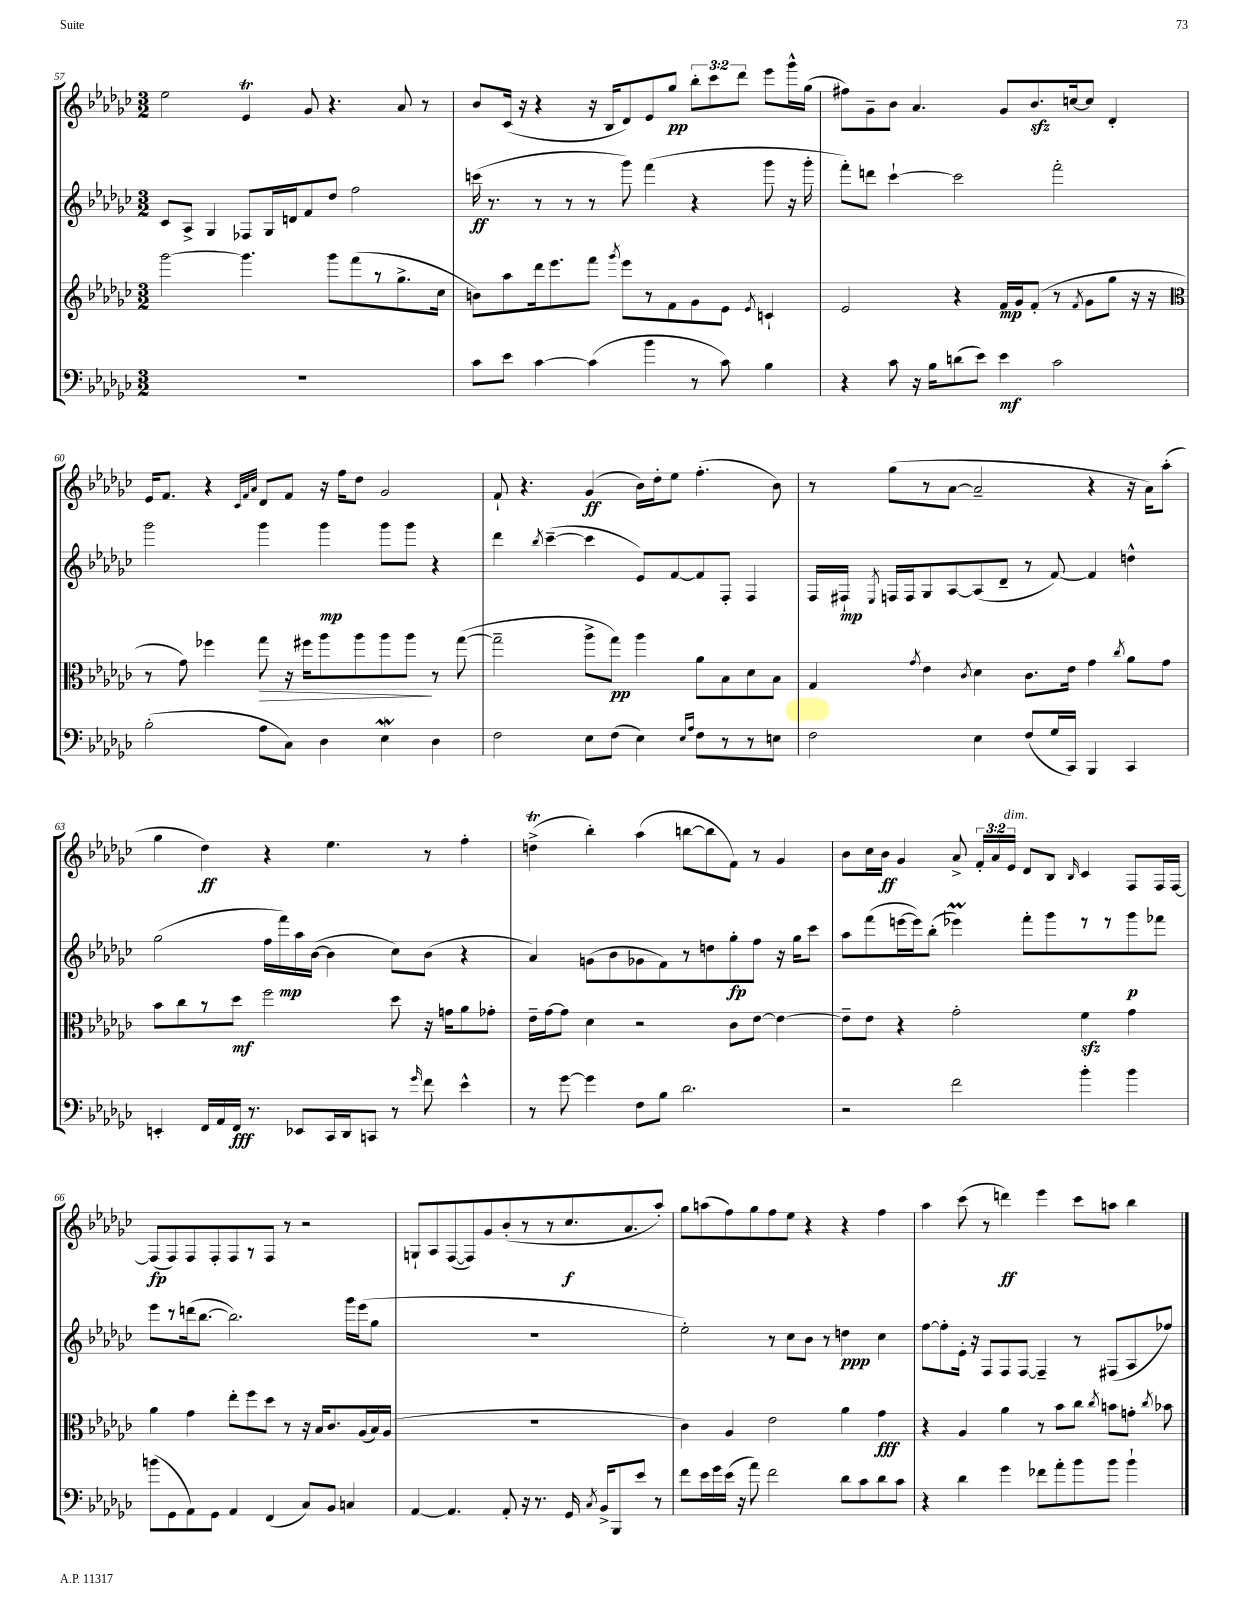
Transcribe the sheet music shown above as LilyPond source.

<<
\new StaffGroup <<
\new Staff = "s0" {
    \clef treble \key ges \major \numericTimeSignature \time 3/2 \override Staff.TupletNumber.text = #tuplet-number::calc-fraction-text
    \autoBeamOff ees''2 ees'4\trill ges'8 r4. aes'8 r8 |
    bes'8[ ces'16]( r16 r4 r16 bes16[ des'8) ees'8 ges''8]\pp \tuplet 3/2 { bes''8[-. ces'''8 des'''8] } ees'''8[ ges'''16-^ ges''16]( |
    fis''8[) ges'8-- bes'8] aes'4. ges'8[ bes'8.\sfz c''16~ c''8] des'4-. |
    ees'16[ f'8.] r4 \grace { ces'32[ f'32 aes'32] } des'8[ f'8] r16 f''16[ des''8] ges'2 |
    f'8-! r4. ges'4\ff( bes'16[) des''16-. ees''8] f''4.-.( bes'8) |
    r8 ges''8[( r8 aes'8]~ aes'2-- r4 r16 aes'16[) aes''8]-.( |
    ges''4 des''4\ff) r4 ees''4. r8 f''4-. |
    d''4->\trill( bes''4-.) aes''4( b''8[~ b''8 f'8]) r8 ges'4 |
    bes'8[ ces''16 bes'16]\ff ges'4 aes'8-> \tuplet 3/2 { f'16[-. aes'16 ees'16]^\markup { \italic "dim." } } des'8[ bes8] \grace { bes16 } ces'4 f8[ f16 f16]~ |
    f8[\fp( f8) f8 f8-. f8 r8 f8] r8 r2 |
    g8[-! aes8 f8~( f8) ges'8 bes'8-.( r8 r8 ces''8.\f aes'8. aes''8]-.) |
    ges''8[ a''8( f''8) ges''8 f''8 ees''8] r4 r4 f''4 |
    aes''4 ces'''8( r8 d'''4\ff) ees'''4 ces'''8[ a''8] bes''4 \bar "|." |
}
\new Staff = "s1" {
    \clef treble \key ges \major \numericTimeSignature \time 3/2
    \autoBeamOff ces'8[ aes8]-> ges4 fes8[ ges16 d'16 f'8 des''8] f''2 |
    c'''16\ff( r8. r8 r8 r8 ges'''8) f'''4( r4 ges'''8 r16 ges'''16-. |
    f'''8[-.) d'''8] ces'''4~-! ces'''2 f'''2-. |
    ges'''2 ges'''4 ges'''4\mp ges'''8[ ges'''8] r4 |
    des'''4 \acciaccatura { bes''8 } ces'''4~--( ces'''4 ees'8[) f'8~ f'8 f8]-. f4 |
    f16[ fis16]-!\mp \acciaccatura { ees8 } f16[ f16 ges8 aes8~ aes8( des'8]-- r8 f'8~) f'4 d''4-^ |
    ges''2( f''16[ f'''16\mp) aes''16 bes'16]~( bes'4 ces''8[) bes'8]( r4 |
    aes'4) g'8[( bes'8 ges'8 f'8) r8 d''8 ges''8-.\fp f''8] r16 ges''16[ ces'''8] |
    aes''8[ f'''8( e'''16~ e'''16) bes''8]-.( ees'''4\prall) f'''8[-. ges'''8 r8 r8 ges'''8\p fes'''8] |
    ees'''8[ r8 d'''16( bes''8.]~ bes''2.) ges'''16[ ees'''16( ges''8] |
    R1. |
    ees''2-.) r8 ces''8[ bes'8] r8 d''4\ppp ces''4 |
    f''8[~ f''8-. ees'16]-. r16 f8[ f8 f8]~ f4-- r8 fis8[( aes8 fes''8]) \bar "|." |
}
\new Staff = "s2" {
    \clef treble \key ges \major \numericTimeSignature \time 3/2
    \autoBeamOff ges'''2~ ges'''4. ges'''8[ f'''8( r8 ges''8.-> ces''16] |
    b'8[) aes''8 des'''16 ees'''8. f'''8] \acciaccatura { ges'''8 } ees'''8[ r8 f'8 ges'8 ees'8] \acciaccatura { ees'8 } c'4-! |
    ees'2 r4 f'16[\mp ges'16 f'8]-.( r8 \acciaccatura { f'8 } ges'8[ ges''8] r16 r16 |
    \clef alto r8 ges'8) fes''4 ges''8\> r16 fis''16[ aes''8 aes''8 aes''8 aes''8]\! r8 ges''8~( |
    ges''2-- aes''8[-> ges''8]\pp) aes''4 aes'8[ bes8 des'8 bes8] |
    ges4 \acciaccatura { ges'8 } ees'4 \acciaccatura { ces'8 } des'4 ces'8.[ ees'16] ges'4 \acciaccatura { ces''8 } aes'8[ ges'8] |
    bes'8[ ces''8 r8 des''8]\mf f''2 des''8 r16 g'16[ aes'8 ges'8]-. |
    ees'16[-- ges'16~ ges'8] des'4 r2 ces'8[ ees'8]~ ees'4~ |
    ees'8[-- ees'8] r4 ges'2-. f'4\sfz ges'4 |
    aes'4 ges'4 ees''8[-. f''8 des''8] r8 r16 bes16[ ces'8. aes16( bes16) aes16]( |
    R1. |
    ces'4) aes4 ees'2 aes'4 ges'4\fff |
    r4 aes4 aes'4 r8 bes'8[ ces''8] \acciaccatura { ces''8 } b'8[ g'8]-. \acciaccatura { ces''8 } bes'8 \bar "|." |
}
\new Staff = "s3" {
    \clef bass \key ges \major \numericTimeSignature \time 3/2
    \autoBeamOff R1. |
    ces'8[ ees'8] ces'4~ ces'4( bes'4 r8 ces'8) bes4 |
    r4 ces'8 r16 bes16[ d'8( ees'8]) ees'4\mf ces'2 |
    bes2-.( aes8[ ces8]) des4 ees4\mordent des4 |
    f2 ees8[ f8]( ees4) \grace { ees16[ aes16] } f8[ r8 r8 e8] |
    f2 ees4 f8[( ges16 ces,16]) bes,,4 ces,4 |
    e,4-. f,16[ aes,16 f,16]\fff r8. ees,8[ ces,16 des,16 c,8] r8 \grace { ges'16 } f'8 ees'4-^ |
    r8 ges'8~ ges'4 f8[ bes8] des'2. |
    r2 f'2 bes'4-. bes'4 |
    b'8[( ges,8 aes,8) ges,8] aes,4 f,4( ces8[) bes,8] c4 |
    aes,4~ aes,4. aes,8-. r16 r8. ges,16 \acciaccatura { ces8 } bes,16[-> bes,,8 ees'8] r8 |
    f'8[ ees'16 ges'16 ees'16]( r16 aes'8) f'2 des'8[ ces'8 des'8 ces'8] |
    r4 des'4 ges'4 fes'8[ aes'8-. bes'8 bes'8] bes'4-! \bar "|." |
}
>>
>>
\layout { \context { \Score currentBarNumber = #57 } }
